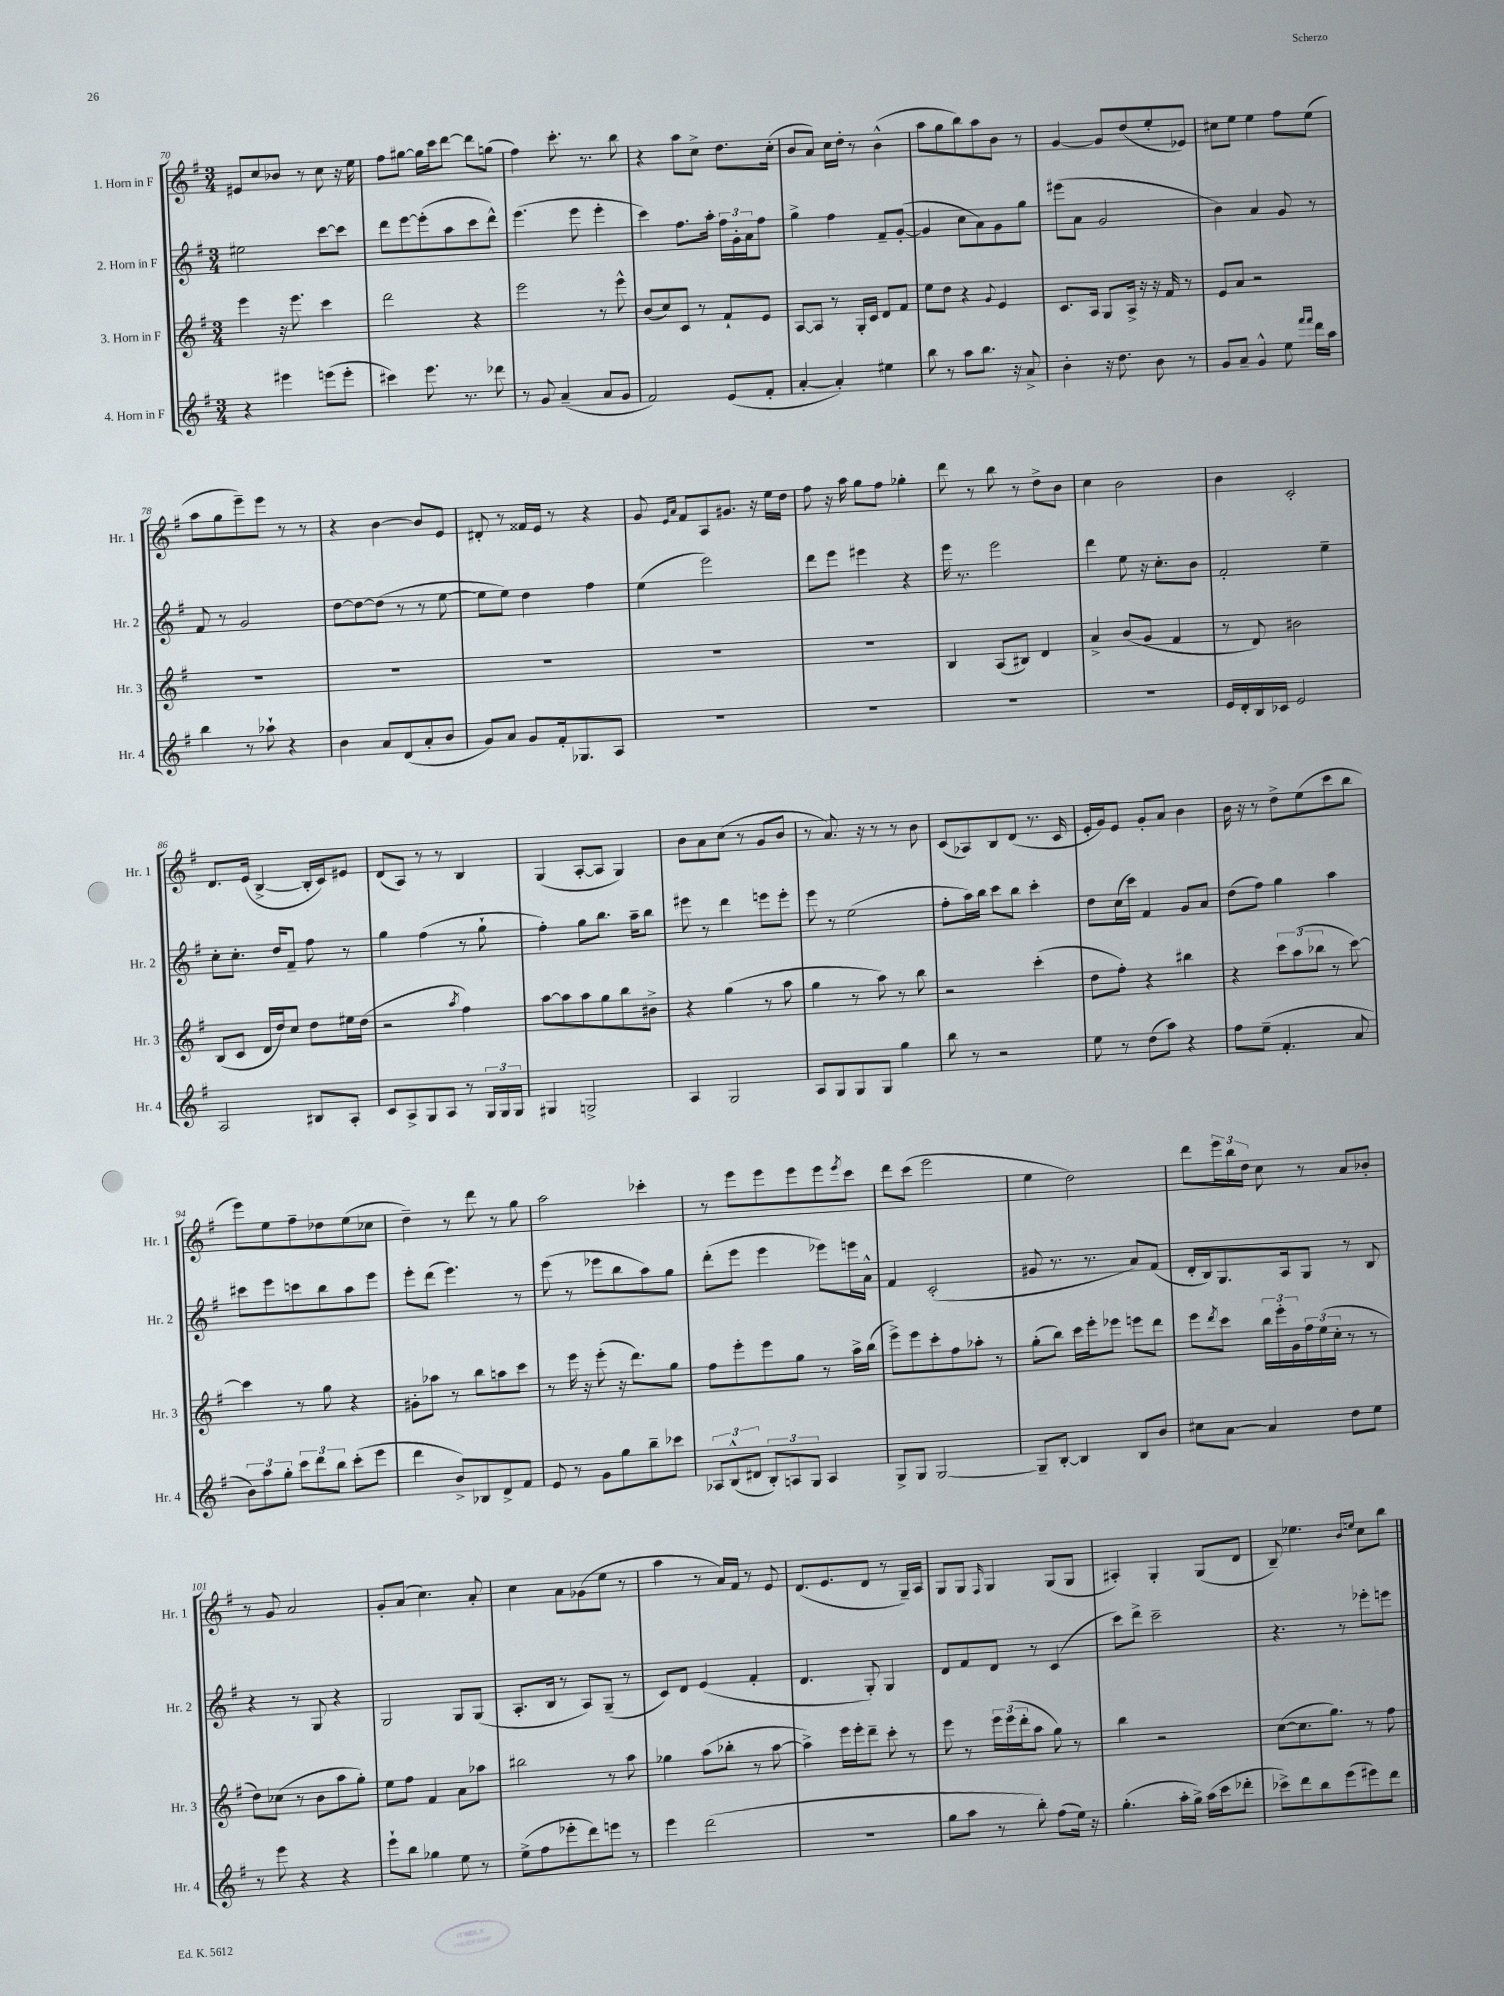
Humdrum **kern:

**kern	**kern	**kern	**kern
*staff4	*staff3	*staff2	*staff1
*clefG2	*clefG2	*clefG2	*clefG2
*k[f#]	*k[f#]	*k[f#]	*k[f#]
*M3/4	*M3/4	*M3/4	*M3/4
4r	4eee	2ee#	8e#
.	.	.	8cc
4eee#	16r	.	8b-
.	8.eee	.	.
.	.	.	8r
(8eee	4ccc	[8ccc	8cc
8eee'	.	8ccc]	16r
.	.	.	16ee
=	=	=	=
4ccc#)	2ddd	8ddd	8ff#
.	.	[8eee	[8gg#
8.eee	.	(8eee']	16gg#]
.	.	.	16ccc
.	.	8aa	[8ddd
8.r	.	.	.
.	4r	8ccc	8ddd]
8ddd-	.	8ddd^^)	(8gg
=	=	=	=
8r	2eee	(4.eee	4ff#)
8g	.	.	.
(4a~	.	.	8.ccc'
.	.	8eee	.
.	.	.	8.r
8a	8r	4eee'	.
8g	8eee^^	.	8bb
=	=	=	=
2f#)	(8b	4ccc)	4r
.	8cc)	.	.
.	8c	8.ff#	8aa
.	8r	.	8cc^
.	.	16aa'	.
(8e	8f#`	24ff#	8.dd
.	.	24g'	.
.	.	24a	.
8f#'	8e	8ff#	.
.	.	.	(16cc'
=	=	=	=
[4a'	[8A	4gg^	8b
.	8A]	.	8a)
4a'])	8r	4ff#	16cc
.	.	.	16dd'
.	16G'	.	8r
.	16c	.	.
4ee#	8d	8f#~	(4b^^
.	8f#	([8g'	.
=	=	=	=
8bb	8ee	4g]	8aa
8r	8dd	.	8gg
8aa	4r	8cc	8bb)
8.bb	.	8a)	8aa
.	8qqg	.	.
.	4e	8g	8b
16r	.	.	.
8a^	.	8gg	8r
=	=	=	=
4b'	8.c	(8eee#	[4g
.	.	8a	.
.	16A	.	.
16r	8G	2g	8g]
8.dd	.	.	.
.	16A^	.	(8dd
.	16r	.	.
8b	16r	.	8ee'
.	16f#	.	.
8r	8r	.	8e-)
=	=	=	=
8g	8e	4b)	8cc#
8a~	8a	.	8ee
4g^^	2r	4a	4ee
8ee	.	8g	8ff#
16qqfff#	.	.	.
16qqfff#	.	.	.
16ddd	.	8r	(8ee
16aa	.	.	.
=	=	=	=
4bb	2.r	8f#	8aa
.	.	8r	8gg
8r	.	2g	8eee~)
8aa-`	.	.	8eee
4r	.	.	8r
.	.	.	8r
=	=	=	=
4b	2.r	[8dd	4r
.	.	8dd_	.
8a	.	(8dd]	[4b
(8d	.	8r	.
8a'	.	8r	8b]
8b	.	[8ee	8e
=	=	=	=
8g)	2.r	8ee]	8d#'
8a	.	8ee)	8r
8g	.	4dd	16f##
.	.	.	16e
16f#'	.	.	8r
8.G-	.	.	.
.	.	4ff#	4r
8A	.	.	.
=	=	=	=
2.r	2.r	(4ee	8g
.	.	.	16qqe
.	.	.	16qqa
.	.	.	8f#
.	.	2eee)	8A
.	.	.	8.g#
.	.	.	16r
.	.	.	16ee
.	.	.	16dd
=	=	=	=
2.r	2.r	8ddd	8ff#
.	.	8eee	16r
.	.	.	16aa
.	.	4eee#	8gg
.	.	.	8ff#
.	.	4r	4gg-'
=	=	=	=
2.r	4B	16eee	8ddd
.	.	8.r	.
.	.	.	8r
.	(8A	2eee	8bb
.	8B#)	.	8r
.	4d	.	8dd^
.	.	.	8b
=	=	=	=
2.r	4a^	4ddd	4cc
.	(8b	8ee	2b
.	8g	16r	.
.	.	8.cc'	.
.	4f#	.	.
.	.	8b	.
=	=	=	=
16e	8r	2f#'	4b
16d'	.	.	.
16B	8d)	.	.
16c-	.	.	.
2e	2b#	.	2c'
.	.	4ee~	.
=	=	=	=
2A	(8B	8cc'	8.d
.	8c	8.cc'	.
.	.	.	(16e
.	16d	.	[4B^
.	16dd)	16dd	.
.	8cc	8f#~	.
8B#	8dd	8ff#	16B']
.	.	.	16c)
8A'	16ee#	8r	8e#
.	(16dd	.	.
=	=	=	=
8c	2r	4gg	(8d
8A^	.	.	8A)
8G	.	(4ff#	8r
8A	.	.	8r
.	8qaa	.	.
8r	4ff#)	8r	4B
24G	.	8gg`	.
24G	.	.	.
24G	.	.	.
=	=	=	=
4G#	[8aa	4ff#')	(4G
.	8aa]	.	.
2G^	8aa	8gg	[8A'
.	8gg	8.bb	8A]
.	8bb	.	4G)
.	.	16aa~	.
.	8b#^	8bb	.
=	=	=	=
4A	4r	8eee#	8b
.	.	8r	8a
2G	(4gg	4ddd	(8cc
.	.	.	8r
.	8r	8eee	8g
.	8aa	8eee'	8b
=	=	=	=
8A	4gg	8eee	8r
8G	.	8r	8.a)
8G	8r	(2ee	.
.	.	.	16r
8G	8aa)	.	8r
4gg	8r	.	8r
.	8bb	.	8b
=	=	=	=
8bb	2r	8ff#'	(8c
8r	.	16aa)	8A-)
.	.	16bb	.
2r	.	8ccc	8B
.	.	8bb	(8d
.	(4ccc'	4ccc'	8.r
.	.	.	16c
=	=	=	=
8ee	8dd	8dd	16e'
.	.	.	16g)
8r	8ff#')	(16cc	8e
.	.	16ccc)	.
(8dd	4r	4f#	8g'
8aa)	.	.	8a
4r	4bb#	8g	4b
.	.	8a	.
=	=	=	=
8ff#	4r	(8dd	16b
.	.	.	16r
(8ee~	.	8ff#)	8r
4.f#'	12ccc	4gg	8dd^
.	(12aa	.	.
.	.	.	(8ee
.	12bb-	.	.
.	8r	4aa	8ccc
8a	[8ccc)	.	8bb
=	=	=	=
12b)	4ccc]	8ccc#	8eee)
12aa	.	.	.
.	.	8eee	8ee
12gg'	.	.	.
12ccc	8r	8ccc	8ff#~
12ddd	.	.	.
.	8gg	8bb	8dd-
12bb	.	.	.
(8ccc'	4r	8aa	(8ee
8eee	.	8eee	8cc-
=	=	=	=
4ddd	8g#'	8eee'	4dd~)
.	8aa-	(8ddd	.
8b^)	8r	4.eee)	8r
8B-	8bb	.	8ddd
8d^	8aa	.	8r
8f#	8ccc	8r	8gg
=	=	=	=
8e	8r	(8eee	2aa
8r	16eee	8r	.
.	16r	.	.
8g	(8eee'	8eee-	.
8gg	16r	8bb	.
.	8.ddd)	.	.
8bb~	.	8aa)	4ccc-'
8ccc-	8gg	8gg	.
=	=	=	=
12A-	8ff#	(8ddd'	8r
(12B^^	.	.	.
.	8eee'	8eee	8eee
12d#	.	.	.
12B')	8eee	4eee	8eee
12A	.	.	.
.	8gg	.	8eee
12G	.	.	.
4A	8r	8eee-)	8eee
.	.	.	8qeee
.	16aa^	16eee	8ccc
.	(16bb	16a^^	.
=	=	=	=
8G^	8eee^)	4f#	8ddd
8G	8eee	.	(8ccc
[2G	8ccc'	(2c'	2eee
.	8ff#	.	.
.	8aa-'	.	.
.	8r	.	.
=	=	=	=
8G~]	(8gg'	8g#	4ee
[8B'	8bb)	8.r	.
4B]	16ccc	.	2dd)
.	16eee'	8.r	.
.	8eee-	.	.
8B	8eee	8a)	.
8b	8ddd	(8f#	.
=	=	=	=
8cc#	8eee	16d'	8ddd
.	.	16B)	.
.	8qddd	.	.
[8a	8ccc	8.G	24eee
.	.	.	24bb
.	.	.	24dd
4a]	24bb	.	8cc
.	24eee'	.	.
.	.	16A	.
.	24g	.	.
.	24ff#	8G	8r
.	(24ee	.	.
.	24cc'	.	.
8dd	8r	8r	8a
8ee	8r	8B	8b-'
=	=	=	=
8r	8dd)	4r	8r
8eee	(8cc-	.	8g
4r	8r	8r	2a
.	8b	8G	.
4r	8aa	4r	.
.	8gg')	.	.
=	=	=	=
8eee`	8ee	2G	8g'
8bb	8ff#	.	(8a
4gg-	4f#	.	4.cc)
8ee	8a	8G	.
8r	8aa-	(8G	8a'
=	=	=	=
(8ee^	2bb#	8.A'	4cc
8ff#	.	.	.
.	.	16B	.
8eee-'	.	8r	8a
8ddd)	.	8A)	(8g-
8eee	8r	(8G~	8ee
8r	8aa	8r	8r
=	=	=	=
4eee	4gg-	8c)	4aa
.	.	8d	.
(2ddd	(8aa	(4e	8r
.	8bb-'	.	16a)
.	.	.	16f#
.	8r	4f#'	8r
.	[8aa	.	8e
=	=	=	=
2.r	4aa^])	4.d	(8.d
.	.	.	8.e
.	16eee	.	.
.	16eee'	.	.
.	8ddd~	8G')	8d
.	8ccc'	4G	8r
.	8r	.	16G~)
.	.	.	16A
=	=	=	=
8gg	8eee	8d	8G
8aa	8r	8f#	8G
.	.	.	16qqF#
8r	24eee	8d	4G
.	(24eee	.	.
.	24ddd'	.	.
8bb')	8aa	8r	.
(8ff#	8gg)	(4c	(8G
16ee)	8r	.	8G
16r	.	.	.
=	=	=	=
(4.gg'	4bb	8ccc)	4A#')
.	.	8ddd^	.
.	2r	2ccc~	4G'
16aa'	.	.	.
16gg^)	.	.	.
(16aa	.	.	(8G
16ccc	.	.	.
8ddd-'	.	.	8d
=	=	=	=
8ccc-^)	([8cc	4.r	8B~)
8ddd	8.cc]	.	4.ee-
8bb	.	.	.
.	8.gg)	.	.
(8eee	.	8r	.
.	.	.	16qqb
.	.	.	16qqee
8eee#)	8r	8eee-'	8cc
8ddd	8ff#	8eee	8bb
==	==	==	==
*-	*-	*-	*-
